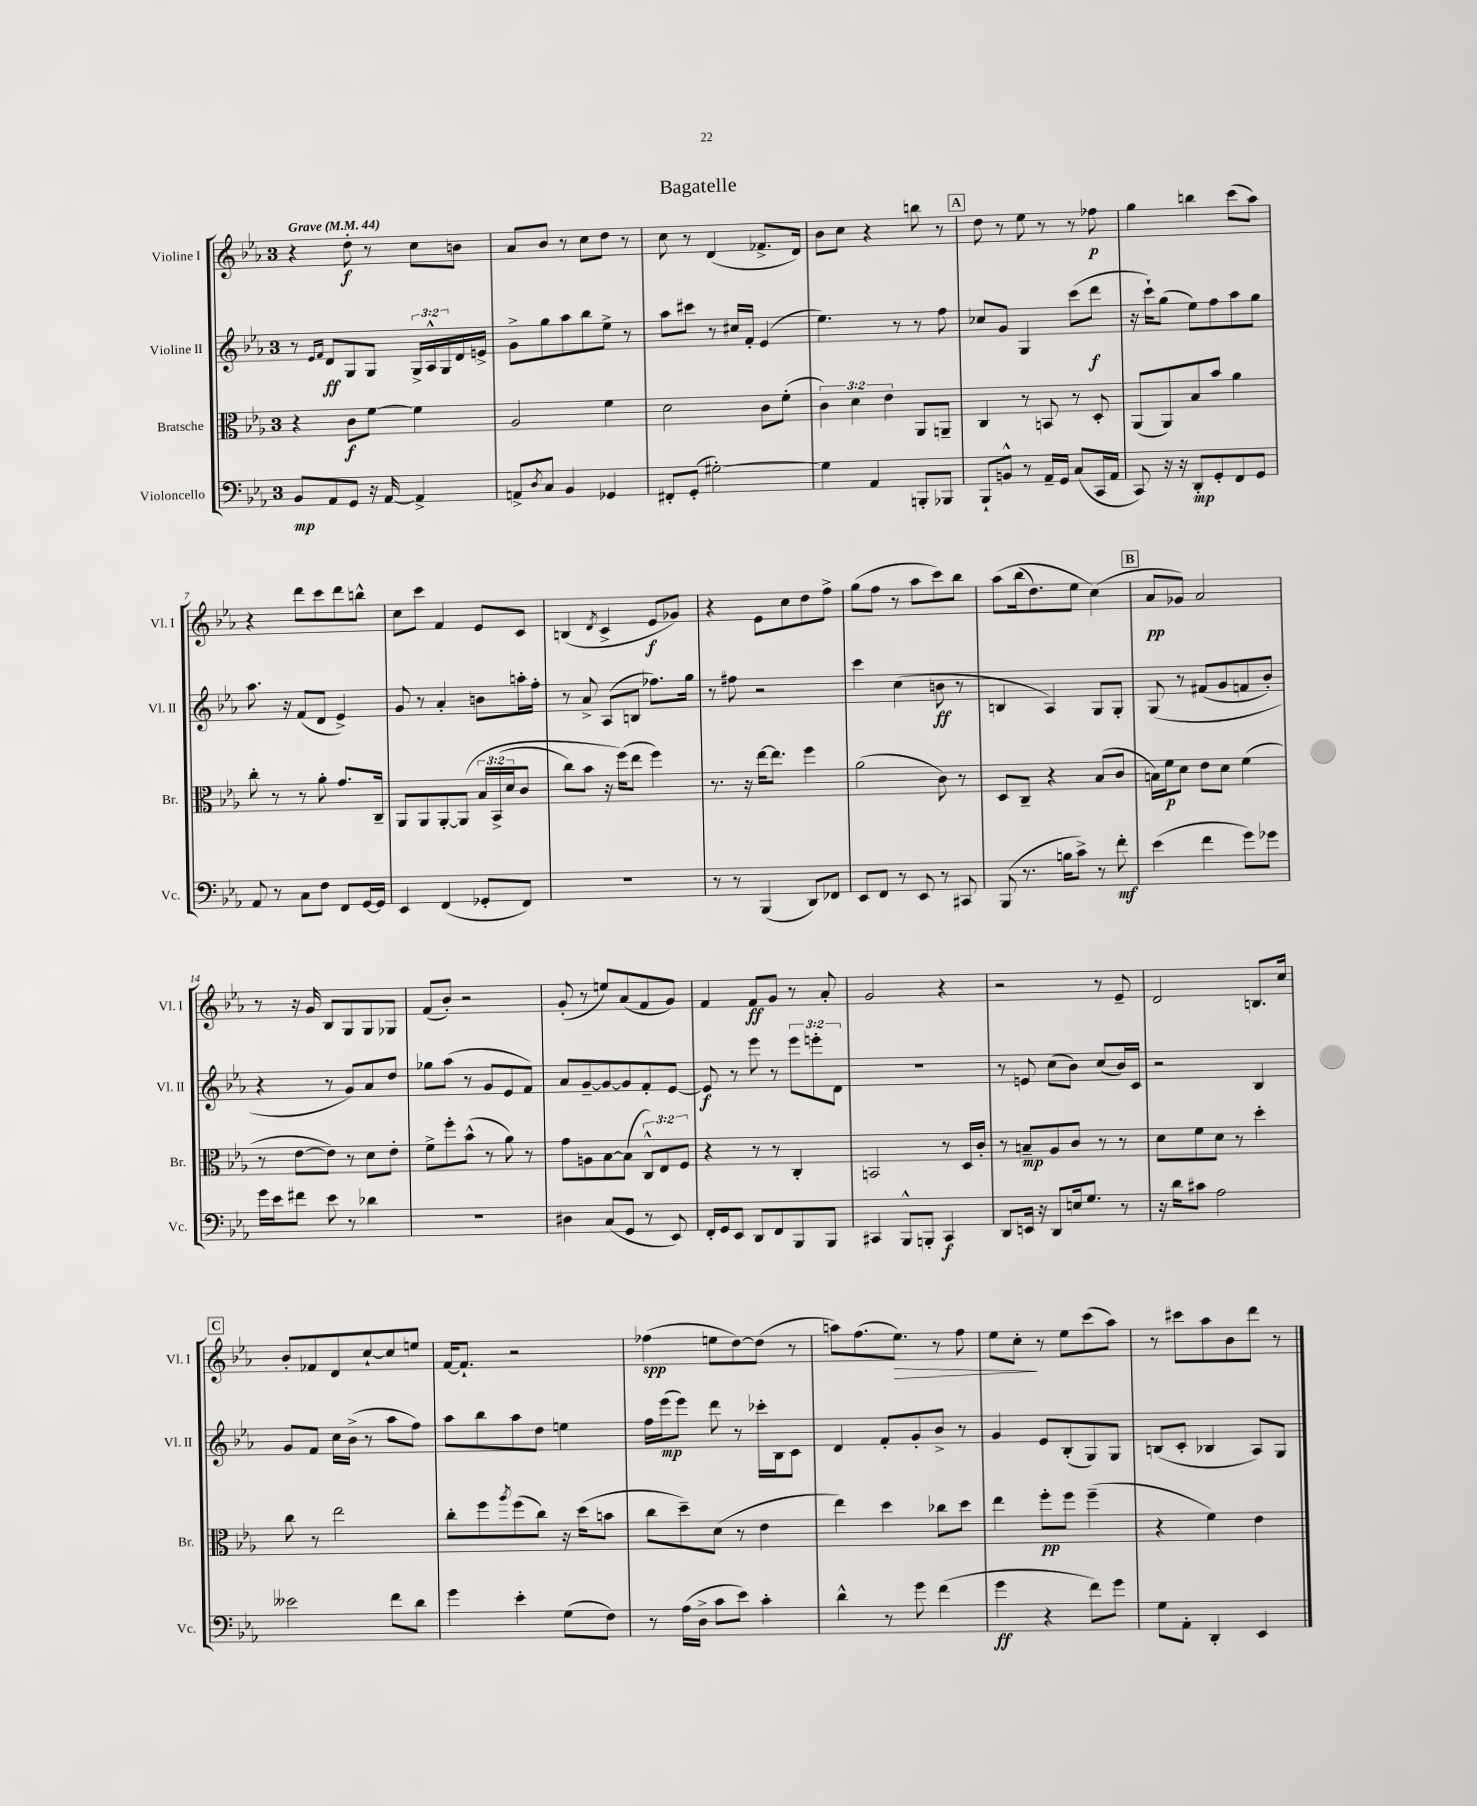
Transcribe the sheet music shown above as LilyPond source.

\header { title = "Bagatelle" }
<<
\new StaffGroup <<
\new Staff = "s0" \with { instrumentName = "Violine I" shortInstrumentName = "Vl. I" } {
    \clef treble \key ees \major \once \override Staff.TimeSignature.style = #'single-digit \time 3/4 \tempo "Grave" 4 = 44
    r4 d''8-.\f r8 c''8 b'8 |
    aes'8 bes'8 r8 c''8 d''8 r8 |
    c''8 r8 d'4( fes'8.-> d'16) |
    bes'8 c''8 r4 b''8 r8 |
    \mark \markup { \box "A" } d''8 r8 ees''8 r8 r8 fes''8\p |
    g''4 b''4 c'''8( aes''8) |
    r4 d'''8 c'''8 d'''8 b''8-^ |
    c''8 c'''8 f'4 ees'8 c'8 |
    b4( \acciaccatura { d'8 } c'4-> ees'8\f ges'8) |
    r4 ees'8 c''8 d''8 f''8-> |
    g''8( f''8 r8 aes''8 c'''8) bes''8 |
    aes''8\( bes''16( d''8.) ees''8 c''4(\) |
    \mark \markup { \box "B" } aes'8\pp ges'8) aes'2 |
    r8 r16 g'16 bes8 g8 g8 ges8 |
    f'8( bes'8-.) r2 |
    g'8-.( r8 e''8) aes'8( f'8 g'8) |
    f'4 f'8\ff g'8 r8 aes'8-. |
    g'2 r4 |
    r2 r8 ees'8-- |
    d'2 b8. c''16 |
    \mark \markup { \box "C" } bes'8-. fes'8 d'8 c''8~-! c''8 e''8 |
    f'16~ f'8.-! r2 |
    fes''4\spp( e''8 d''8~) d''8( r8 |
    a''8) f''8.( ees''8.\>) r8 f''8 |
    ees''8 c''8-.\! r8 ees''8 c'''8( aes''8) |
    r8 cis'''8 aes''8 bes'8 d'''8 r8 \bar "|." |
}
\new Staff = "s1" \with { instrumentName = "Violine II" shortInstrumentName = "Vl. II" } {
    \clef treble \key ees \major \once \override Staff.TimeSignature.style = #'single-digit \time 3/4 \override Staff.TupletNumber.text = #tuplet-number::calc-fraction-text
    r8 \grace { ees'16 f'16 } d'8\ff g8 g8 \tuplet 3/2 { g16-> aes16-^ g16 } d'16 e'16-> |
    g'8-> g''8 aes''8 bes''8 ees''8-> r8 |
    aes''8 cis'''8 r8 cis''16 f'16-. ees'4( |
    ees''4.) r8 r8 f''8 |
    \mark \markup { \box "A" } ces''8 g'8 g4 c'''8( d'''8\f |
    r16 c'''16-!) g''8( ees''8) f''8 aes''8 g''8 |
    aes''8. r16 f'8( d'8 ees'4->) |
    g'8 r8 aes'4-. b'8 a''16-. f''16-. |
    r8 aes'8-> aes8( b8 fes''8.) g''16 |
    r8 fis''8 r2 |
    c'''4 c''4( b'8\ff r8 |
    b4 aes4) g8 g8-. |
    \mark \markup { \box "B" } g8\( r8 fis'8( g'8 f'8 bes'8-.) |
    r4 r8 g'8\) aes'8 d''8 |
    ges''8 aes''8( r8 g'8 ees'8 f'8) |
    aes'8 g'8~-- g'8~ g'8 f'8-. ees'8~ |
    ees'8\f r8 ees'''8 r8 \tuplet 3/2 { ees'''8 e'''8-. d'8 } |
    R2. |
    r8 e'8 c''8( bes'8) c''8( bes'16) c'16 |
    r2 bes4 |
    \mark \markup { \box "C" } g'8 f'8 c''16 bes'16->( r8 aes''8 f''8) |
    aes''8 bes''8 aes''8 d''8 e''4 |
    f''16 ees'''16\mp( ees'''8) d'''8 r8 ces'''16-. bes16 c'8 |
    d'4 f'8-. g'8-. bes'8-> r8 |
    g'4 ees'8 bes8-.( g8) g8 |
    b8( c'8-. bes4 aes8) g8 \bar "|." |
}
\new Staff = "s2" \with { instrumentName = "Bratsche" shortInstrumentName = "Br." } {
    \clef alto \key ees \major \once \override Staff.TimeSignature.style = #'single-digit \time 3/4 \override Staff.TupletNumber.text = #tuplet-number::calc-fraction-text
    r4 c'8\f f'8~ f'4 |
    aes2 f'4 |
    d'2 c'8 f'8-.( |
    \tuplet 3/2 { c'4) d'4 ees'4 } aes,8 a,8-- |
    \mark \markup { \box "A" } c4 r8 b,8 r8 d8-. |
    aes,8( aes,8) bes8 bes'8 aes'4 |
    c''8-. r8 r8 aes'8-. g'8. c16-- |
    aes,8 aes,8 aes,8~-. aes,8\( \tuplet 3/2 { bes16 bes,16->( d'16 } c'8 |
    c''8) bes'8 r16 f''16(\) ees''8 f''4) |
    r8. r16 ees''16~ ees''8. f''4 |
    aes'2( c'8) r8 |
    d8 c8-- r4 bes8( c'8 |
    \mark \markup { \box "B" } b16) f'16\p d'8 ees'8 d'8 f'4( |
    r8 ees'8~ ees'8) r8 d'8 ees'8-. |
    f'8-> f''8-. bes'8-^( r8 aes'8) r8 |
    g'8 a8 bes8~ bes8( \tuplet 3/2 { c8-^) ees8 f8 } |
    r4 r8 r8 c4-. |
    b,2 r8 d16 c'16-. |
    r8 b8--\mp aes8 c'8 r8 r8 |
    d'8 f'8 d'8 r8 d''4-. |
    \mark \markup { \box "C" } c''8 r8 ees''2 |
    c''8-. f''8 \acciaccatura { aes''8 } f''8( c''8) r16 d''16( b'8 |
    c''8 d''8--) d'8( r8 ees'4 |
    ees''4) d''4 ces''8 d''8 |
    ees''4 f''8-.\pp f''8 f''4--( |
    r4 f'4) ees'4 \bar "|." |
}
\new Staff = "s3" \with { instrumentName = "Violoncello" shortInstrumentName = "Vc." } {
    \clef bass \key ees \major \once \override Staff.TimeSignature.style = #'single-digit \time 3/4
    bes,8\mp aes,8 g,8 r16 aes,16~ aes,4-> |
    a,8-> \acciaccatura { d8 } c8 bes,4 ges,4 |
    fis,8-. g,8-.( gis2~-.) |
    gis4 aes,4 b,,8-. bes,,8 |
    \mark \markup { \box "A" } bes,,8-! b,8-^ r8 aes,16-- g,16 c8( c,16 aes,16 |
    c,8) r16 r16 d,8-.\mp g,8-. f,8 g,8 |
    aes,8 r8 c8 f8 f,8 g,16~ g,16 |
    ees,4 f,4( ges,8-. f,8) |
    R2. |
    r8 r8 bes,,4( d,8) fes,8 |
    ees,8 f,8 r8 ees,8 r8 cis,8 |
    bes,,8( r8. b16 c'8->) r8 f'8-.\mf |
    \mark \markup { \box "B" } ees'4( f'4 g'8) ges'8 |
    g'16 ees'16 fis'8 ees'8 r8 des'4 |
    R2. |
    dis4 c8( g,8 r8 ees,8) |
    f,16-. g,16 ees,8 d,8 f,8 bes,,8 bes,,8 |
    cis,4 bes,,8-^ b,,8-. cis,4\f |
    d,8 e,16 r16 d,8 e16 g8. r8 |
    r16 d'16 cis'8 aes2 |
    \mark \markup { \box "C" } eeses'2 f'8 d'8 |
    g'4 ees'4-. g8( f8) |
    r8 aes16( d16-> c'8 ees'8) c'4-. |
    d'4-^ r8 g'8 f'4( |
    g'4\ff r4 f'8) g'8 |
    g8 aes,8-. d,4-. ees,4 \bar "|." |
}
>>
>>
